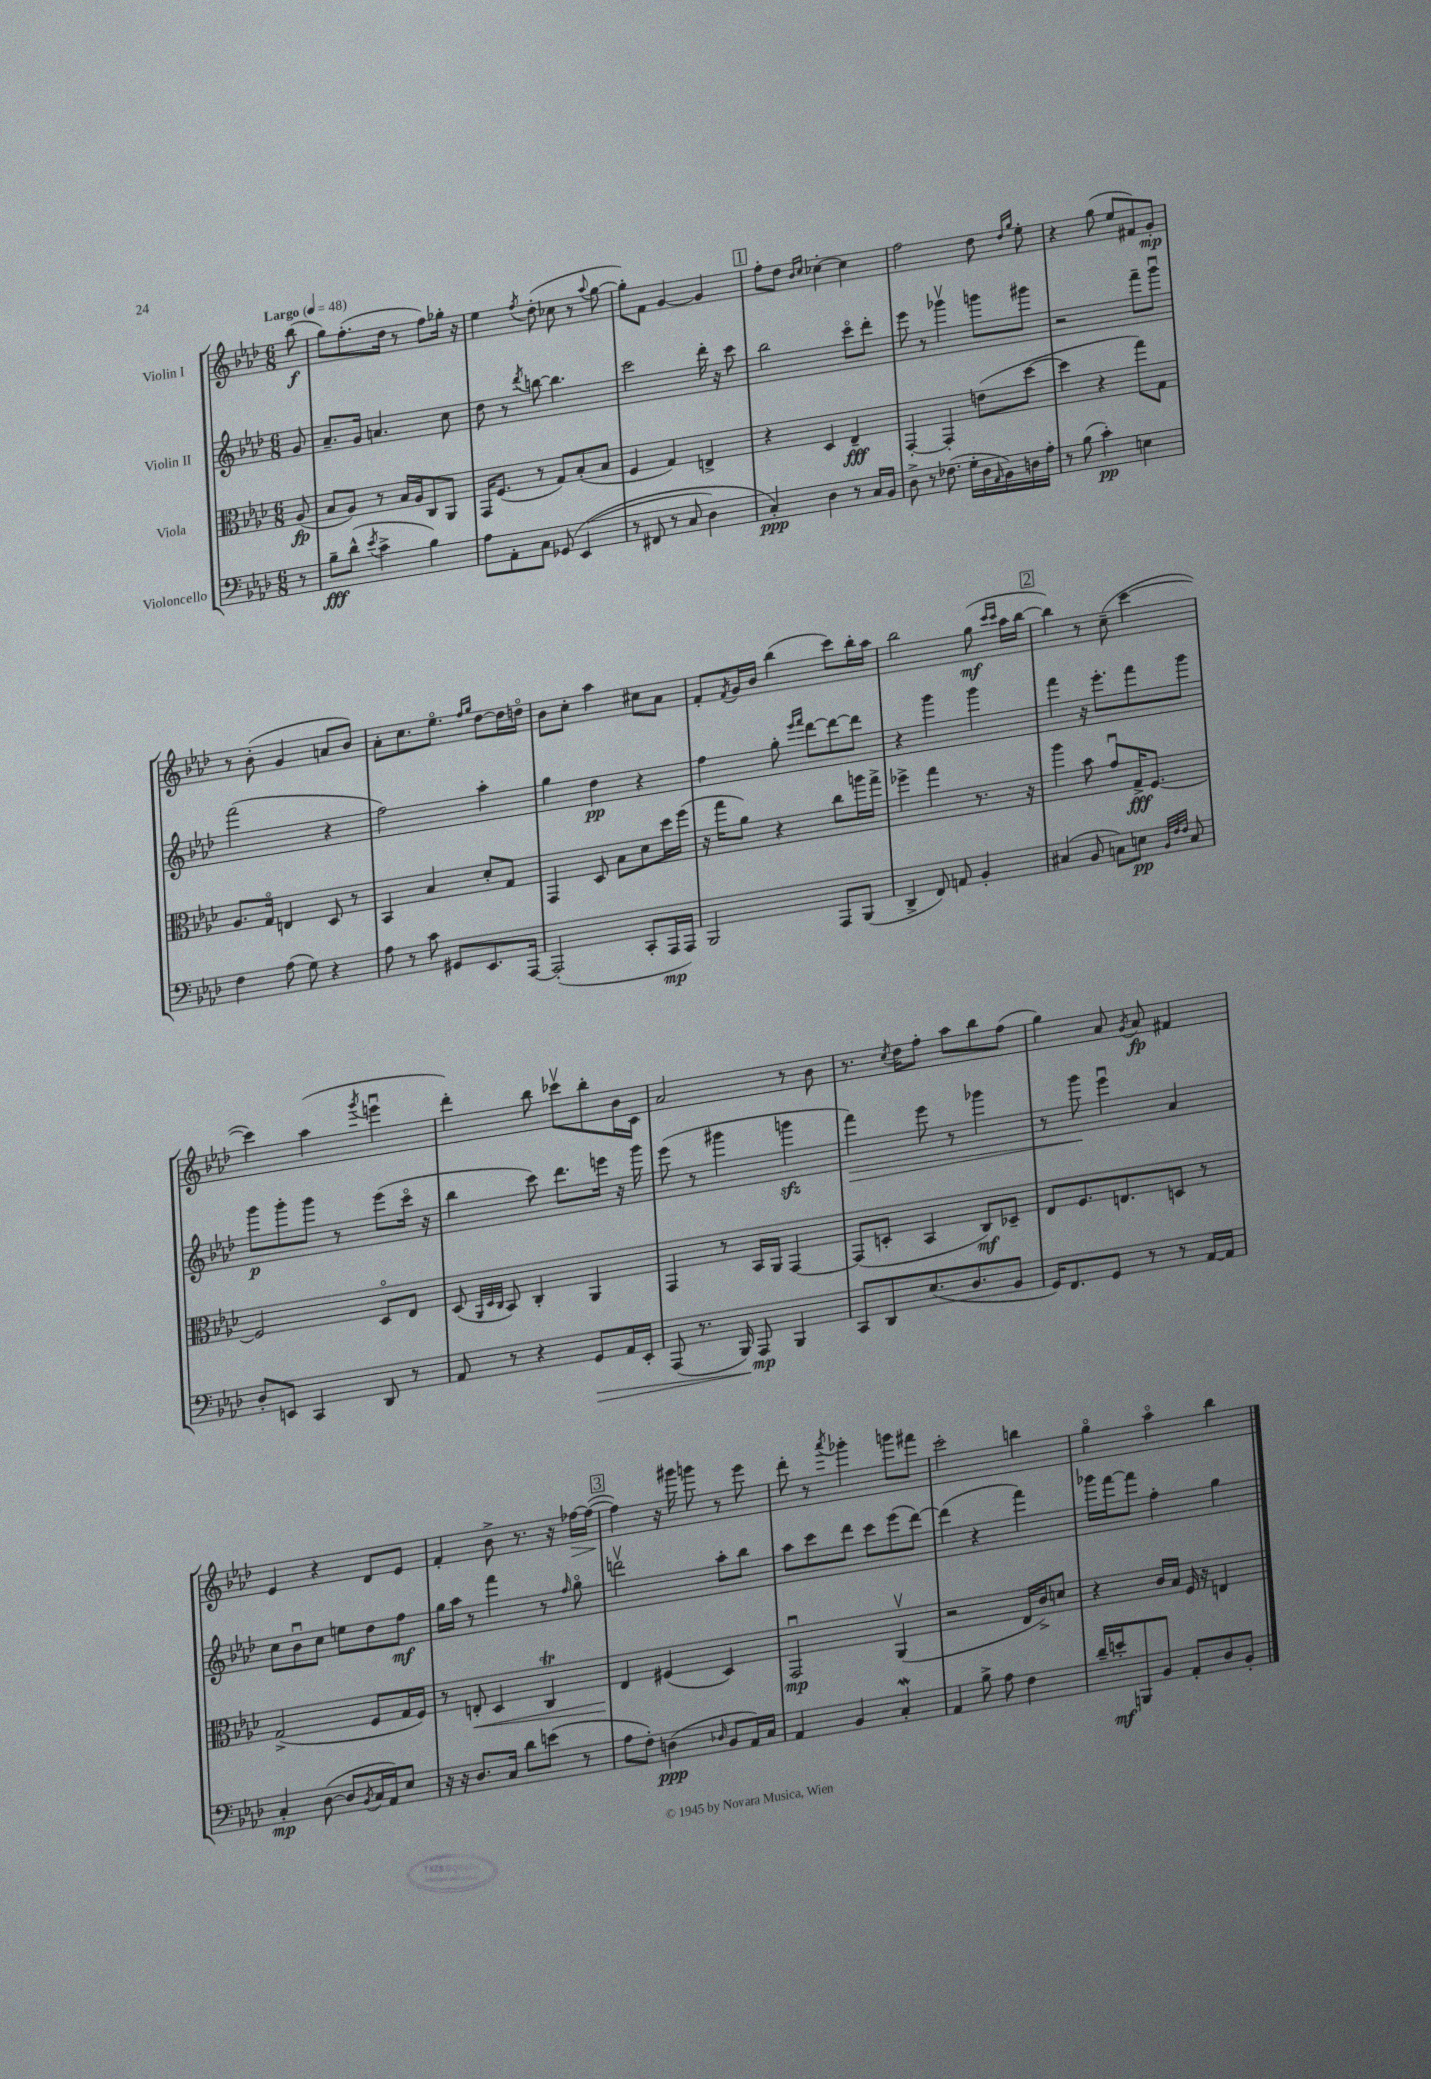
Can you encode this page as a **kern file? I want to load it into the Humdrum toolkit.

**kern	**dynam	**kern	**dynam	**kern	**dynam	**kern	**dynam
*part4	*part4	*part3	*part3	*part2	*part2	*part1	*part1
*staff4	*staff4	*staff3	*staff3	*staff2	*staff2	*staff1	*staff1
*I"Violoncello	*	*I"Viola	*	*I"Violin II	*	*I"Violin I	*
*clefF4	*	*clefC3	*	*clefG2	*	*clefG2	*
*k[b-e-a-d-]	*	*k[b-e-a-d-]	*	*k[b-e-a-d-]	*	*k[b-e-a-d-]	*
*M6/8	*	*M6/8	*	*M6/8	*	*M6/8	*
*MM48	*	*MM48	*	*MM48	*	*MM48	*
=	=	=	=	=	=	=	=
!	!	!	!	!	!	!LO:TX:a:B:t=Largo	!
8r	.	(8A-/	fp	8g/	.	(8bb-\	f
=1	=1	=1	=1	=1	=1	=1	=1
8B-~\L	fff	8B-/L	.	8.a-~/L	.	8gg\L)	.
(8d-^^\J	.	8A-/J)	.	.	.	(8.ff'\	.
.	.	.	.	16g/Jk	.	.	.
8qe-/	.	.	.	.	.	.	.
4c^\	.	8r	.	4.an/	.	.	.
.	.	.	.	.	.	16dd-\Jk	.
.	.	16B-/LL	.	.	.	8r	.
.	.	16A-/J	.	.	.	.	.
4B-\)	.	8C/	.	.	.	8ff\L)	.
.	.	8AA-/J	.	8cc\	.	16gg-X'\Jk	.
.	.	.	.	.	.	16r	.
=2	=2	=2	=2	=2	=2	=2	=2
8A-\L	.	16GG/KL	.	8dd-\	.	4ee-\	.
.	.	(8.F/J	.	.	.	.	.
8AA-'\	.	.	.	8r	.	.	.
.	.	.	.	8qddd-/	.	8qff/	.
8C\J	.	8r	.	[8bbn\	.	(8dd-'\	.
(8GG-X/	.	8G/L)	.	4.bb\]	.	8cc-X\	.
(4EE-/	.	(8B-'/	.	.	.	8r	.
.	.	.	.	.	.	8qqaa-/	.
.	.	8B-/J	.	.	.	[8gg\	.
=3	=3	=3	=3	=3	=3	=3	=3
8r	.	4F/	.	2ccc\	.	8gg'\L])	.
8FF#X/	.	.	.	.	.	8f\J	.
8r	.	4G/)	.	.	.	[4g/	.
8C/	.	.	.	.	.	.	.
4D-\)	.	4En^/	.	16ddd-'\	.	4g/]	.
.	.	.	.	16r	.	.	.
.	.	.	.	8ccc\	.	.	.
!!LO:REH:place=s1:t=1
=4	=4	=4	=4	=4	=4	=4	=4
4C'/)	ppp	4r	.	2bb-\	.	8ff'\L	.
.	.	.	.	.	.	8dd-\J	.
.	.	.	.	.	.	16qqb-/LL	.
.	.	.	.	.	.	16qqcc/JJ	.
4D-\	.	4D-/	.	.	.	[4cc-X'\	.
8r	.	4E-~/	fff	8ccc\L	.	4cc-\]	.
16C/LL	.	.	.	8ddd-'\J	.	.	.
16BB-/JJ	.	.	.	.	.	.	.
=5	=5	=5	=5	=5	=5	=5	=5
8D-^\	.	[4GG'/	.	8eee-\	.	2ff\	.
8r	.	.	.	8r	.	.	.
(8.F-X\	.	4GG'/]	.	4ggg-Xv\	.	.	.
16G'\LL	.	.	.	.	.	.	.
16D-\	.	(8en\L	.	8gggn\L	.	8dd-\	.
16qqAA-/	.	.	.	.	.	.	.
16BB-\)	.	.	.	.	.	.	.
.	.	.	.	.	.	16qqdd-/LL	.
.	.	.	.	.	.	16qqgg/JJ	.
16Dn\	.	[8dd-\J	.	8ggg#X\J	.	8ee-'\	.
16A-'\JJ	.	.	.	.	.	.	.
=6	=6	=6	=6	=6	=6	=6	=6
8r	.	4dd-\]	.	2r	.	4r	.
(8B-\	.	.	.	.	.	.	.
4c'\)	pp	4r	.	.	.	(8gg\	.
.	.	.	.	.	.	8ee-/L	.
4En\	.	8gg\L)	.	8fff~\L	.	8f#X/)	.
.	.	8G\J	.	8gggu\J	.	8g'/J	mp
!!LO:LB:g=z
=7	=7	=7	=7	=7	=7	=7	=7
4F\	.	8.A-/L	.	(2fff\	.	8r	.
.	.	.	.	.	.	(8b-'\	.
.	.	16G/Jk	.	.	.	.	.
(8A-\	.	4En/	.	.	.	4g/	.
8G\)	.	.	.	.	.	.	.
4r	.	8D-/	.	4r	.	8an/L	.
.	.	8r	.	.	.	8b-/J)	.
=8	=8	=8	=8	=8	=8	=8	=8
8A-\	.	4BB-/	.	2ff\)	.	8a-'\L	.
8r	.	.	.	.	.	8.cc\	.
8c\	.	4B-/	.	.	.	.	.
.	.	.	.	.	.	8.ee-\J	.
8GG#X/L	.	.	.	.	.	.	.
.	.	.	.	.	.	16qqff/LL	.
.	.	.	.	.	.	16qqgg/JJ	.
8.EE-/	.	8d-'/L	.	4aa-'\	.	[8dd-\L	.
.	.	8G/J	.	.	.	16dd-\L]	.
[16AAA-/Jk	.	.	.	.	.	16ddn\JJ	.
=9	=9	=9	=9	=9	=9	=9	=9
(2AAA-'/]	.	4GG/	.	4gg\	.	8b-\L	.
.	.	.	.	.	.	8cc'\J	.
.	.	8D-/	.	4dd-\	pp	4aa-\	.
.	.	8B-\L	.	.	.	.	.
8CC'/L	.	8d-\	.	4r	.	8cc#X\L	.
16AAA-/L	mp	16dd-\L	.	.	.	8a-\J	.
16AAA-/JJ)	.	(16ff\JJ	.	.	.	.	.
=10	=10	=10	=10	=10	=10	=10	=10
2BBB-/	.	16r	.	4ff\	.	8f'/L	.
.	.	16gg\KL	.	.	.	.	.
.	.	.	.	.	.	8qf/	.
.	.	8a-\J)	.	.	.	16g/L	.
.	.	.	.	.	.	16b-/JJ	.
.	.	4r	.	8gg'\	.	(4bb-\	.
.	.	.	.	16qqeee-/LL	.	.	.
.	.	.	.	16qqfff/JJ	.	.	.
.	.	.	.	[8ddd-\L	.	.	.
8AAA-/L	.	8cc\L	.	8ddd-\_	.	8ccc\L)	.
(8BBB-/J	.	16aan\L	.	8ddd-\J]	.	16bb-'\L	.
.	.	16gg^\JJ	.	.	.	16aa-\JJ	.
=11	=11	=11	=11	=11	=11	=11	=11
4DD-^/	.	4ff-X^\	.	4r	.	2bb-\	.
8FF/)	.	4gg\	.	4ggg\	.	.	.
8AAn/	.	.	.	.	.	.	.
4BB-'/	.	8.r	.	4ggg\	.	(8gg\	mf
.	.	.	.	.	.	16qqccc/LL	.
.	.	.	.	.	.	16qqccc/JJ	.
.	.	.	.	.	.	16aa-\LL	.
.	.	16r	.	.	.	[16bb-\JJ	.
!!LO:REH:place=s1:t=2
=12	=12	=12	=12	=12	=12	=12	=12
(4C#X/	.	4aa-\	.	4fff\	.	4bb-\])	.
8BB-/	.	8b-\	.	16r	.	8r	.
.	.	.	.	8.eee-'\L	.	.	.
8Cn\L)	.	8gu/L	.	.	.	(8cc~\	.
8En\J	pp	16G^/K	fff	8fff\	.	[4ccc\	.
.	.	[8.F/J	.	.	.	.	.
32qqBB-/LLL	.	.	.	.	.	.	.
32qqF/	.	.	.	.	.	.	.
32qqF/JJJ	.	.	.	.	.	.	.
8C/	.	.	.	8ggg\J	.	.	.
!!LO:LB:g=z
=13	=13	=13	=13	=13	=13	=13	=13
8D-'/L	.	2F/]	.	8ggg\L	p	4ccc\])	.
8EEn/J	.	.	.	8ggg'\	.	.	.
4CC/	.	.	.	8ggg\J	.	(4aa-\	.
.	.	.	.	8r	.	.	.
.	.	.	.	.	.	8qggg/	.
8DD-/	.	8D-/L	.	(8eee-\L	.	4eeenu\	.
8r	.	8E-/J	.	16ccc\Jk	.	.	.
.	.	.	.	16r	.	.	.
=14	=14	=14	=14	=14	=14	=14	=14
8AA-/	.	(8D-/	.	4bb-\	.	4ddd-'\)	.
.	.	32qqAA-/LLL	.	.	.	.	.
.	.	32qqD-/	.	.	.	.	.
.	.	32qqC/JJJ	.	.	.	.	.
8r	.	8BB-/)	.	.	.	.	.
4r	.	4C'/	.	8ccc\)	.	8bb-\	.
.	.	.	.	8.ddd-\L	.	8ccc-Xv\L	.
!	!LO:HP:b	!	!	!	!	!	!
8GG/L	>	4AA-/	.	.	.	8bb-'\	.
.	.	.	.	16eeen\Jk	.	.	.
16AA-/L	.	.	.	16r	.	16b-\L	.
16EE-'/JJ	.	.	.	16ggg\	.	16c\JJ	.
=15	=15	=15	=15	=15	=15	=15	=15
(8AAA-/	.	4GG/	.	(8eee-\	.	2a-/	.
8.r	.	.	.	8r	.	.	.
.	.	8r	.	4ggg#X\	.	.	.
16BBB-/)	.	.	.	.	.	.	.
8AAA-/	] mp	16BB-/LL	.	.	.	.	.
.	.	16AA-/JJ	.	.	.	.	.
4BBB-/	.	[4GG/	.	4gggnzz\	.	8r	.
.	.	.	.	.	.	8b-\	.
=16	=16	=16	=16	=16	=16	=16	=16
!	!	!	!	!	!LO:HP:b	!	!
8CC/L	.	(8GG/L]	.	4fff\)	>	8.r	.
8DD-/	.	8Dn'/J	.	.	.	.	.
.	.	.	.	.	.	8qcc/	.
.	.	.	.	.	.	16dd-\KL	.
(8.E-/	.	4BB-/	.	8eee-\	.	8ff'\J	.
.	.	.	.	8r	.	8aa-\L	.
8.D-/	.	.	.	.	.	.	.
.	.	8C/L)	mf	4ggg-X\	.	8bb-\	.
8BB-/J	.	8D-X~/J	.	.	.	(8ff\J	.
=17	=17	=17	=17	=17	=17	=17	=17
16GG/KL)	.	8E-/L	.	8r	.	4gg\)	.
8.FF/	.	.	.	.	.	.	.
.	.	8.F/	.	8ggg\	.	.	.
8GG/J	.	.	.	4eee-u\	]	8a-/	.
.	.	8.En/	.	.	.	.	.
.	.	.	.	.	.	8qg/	.
8r	.	.	.	.	.	8a-/	fp
8r	.	8Dn/J	.	4a-/	.	4f#X/	.
[16AA-/LL	.	8r	.	.	.	.	.
16AA-/JJ]	.	.	.	.	.	.	.
!!LO:LB:g=z
=18	=18	=18	=18	=18	=18	=18	=18
4C'/	mp	(2G^/	.	8cc\L	.	4e-/	.
.	.	.	.	8b-u\	.	.	.
([8D-\	.	.	.	8cc\J	.	4r	.
8D-/L]	.	.	.	8een\L	.	.	.
8qBB-/	.	.	.	.	.	.	.
16C/L	.	8F/L	.	8dd-\	.	8d-/L	.
16AA-/J)	.	.	.	.	.	.	.
8E-/J	.	16G/L	.	8ff\J	mf	8e-/J	.
.	.	16F/JJ)	.	.	.	.	.
=19	=19	=19	=19	=19	=19	=19	=19
16r	.	8r	.	16gg\LL	.	4f'/	.
16r	.	.	.	16aa-\JJ	.	.	.
!	!	!	!LO:HP:b	!	!	!	!
8.D-/L	.	8En'/	<	8r	.	.	.
.	.	4D-/	.	4fff\	.	8b-^\	.
16C/Jk	.	.	.	.	.	.	.
8d-\L	.	.	.	.	.	8.r	.
(8en\J	.	4Ct/	.	8r	.	.	.
.	.	.	.	.	.	16r	.
.	.	.	.	16qqff/	.	.	.
!	!	!	!	!	!	!	!LO:HP:b
8r	.	.	.	8gg\	.	[16ff-X\LL	>
.	.	.	.	.	.	(16ff-\JJ_	.
!!LO:REH:place=s1:t=3
=20	=20	=20	=20	=20	=20	=20	=20
8A-\L	.	4E-/	.	2dddnv\	.	4ff-\])	.
8F'\J)	.	.	.	.	.	.	.
(4Dn\	ppp	(4F#X/	[	.	.	16r	]
.	.	.	.	.	.	16ggg#X\	.
.	.	.	.	.	.	8gggn\	.
16qqD-X/	.	.	.	.	.	.	.
8BB-/L	.	4D-/)	.	8aa-'\L	.	8r	.
16AA-/L)	.	.	.	8bb-\J	.	8eee-\	.
16C/JJ	.	.	.	.	.	.	.
=21	=21	=21	=21	=21	=21	=21	=21
4AA-/	.	2GGu/	mp	8aa-\L	.	8ddd-'\	.
.	.	.	.	8ccc\	.	8r	.
.	.	.	.	.	.	8qaaa-/	.
4BB-/	.	.	.	8ddd-\J	.	4ggg-X'\	.
.	.	.	.	8ccc\L	.	.	.
4CW'/	.	(4AA-v/	.	(8eee-\	.	8gggn\L	.
.	.	.	.	[8ddd-\J)	.	8fff#X\J	.
=22	=22	=22	=22	=22	=22	=22	=22
4AA-/	.	2r	.	(4ddd-\]	.	2ccc'\	.
8B-^\	.	.	.	4r	.	.	.
8A-\	.	.	.	.	.	.	.
4F\	.	16E-/LL	.	4fff\)	.	4bbn\	.
.	.	16c^/J)	.	.	.	.	.
.	.	8dn/J	.	.	.	.	.
=23	=23	=23	=23	=23	=23	=23	=23
16d-~/LL	.	4r	.	16ggg-X\LL	.	4gg\	.
16en'/J	mf	.	.	[16fff\J	.	.	.
8BBBn/	.	.	.	8fff\J]	.	.	.
8BB-/J	.	16c/LL	.	4ff'\	.	4aa-\	.
.	.	16B-/JJ	.	.	.	.	.
8AA-'/L	.	16F/	.	.	.	.	.
.	.	16r	.	.	.	.	.
8D-/	.	4En/	.	4gg\	.	4bb-\	.
8BB-'/J	.	.	.	.	.	.	.
==	==	==	==	==	==	==	==
*-	*-	*-	*-	*-	*-	*-	*-
